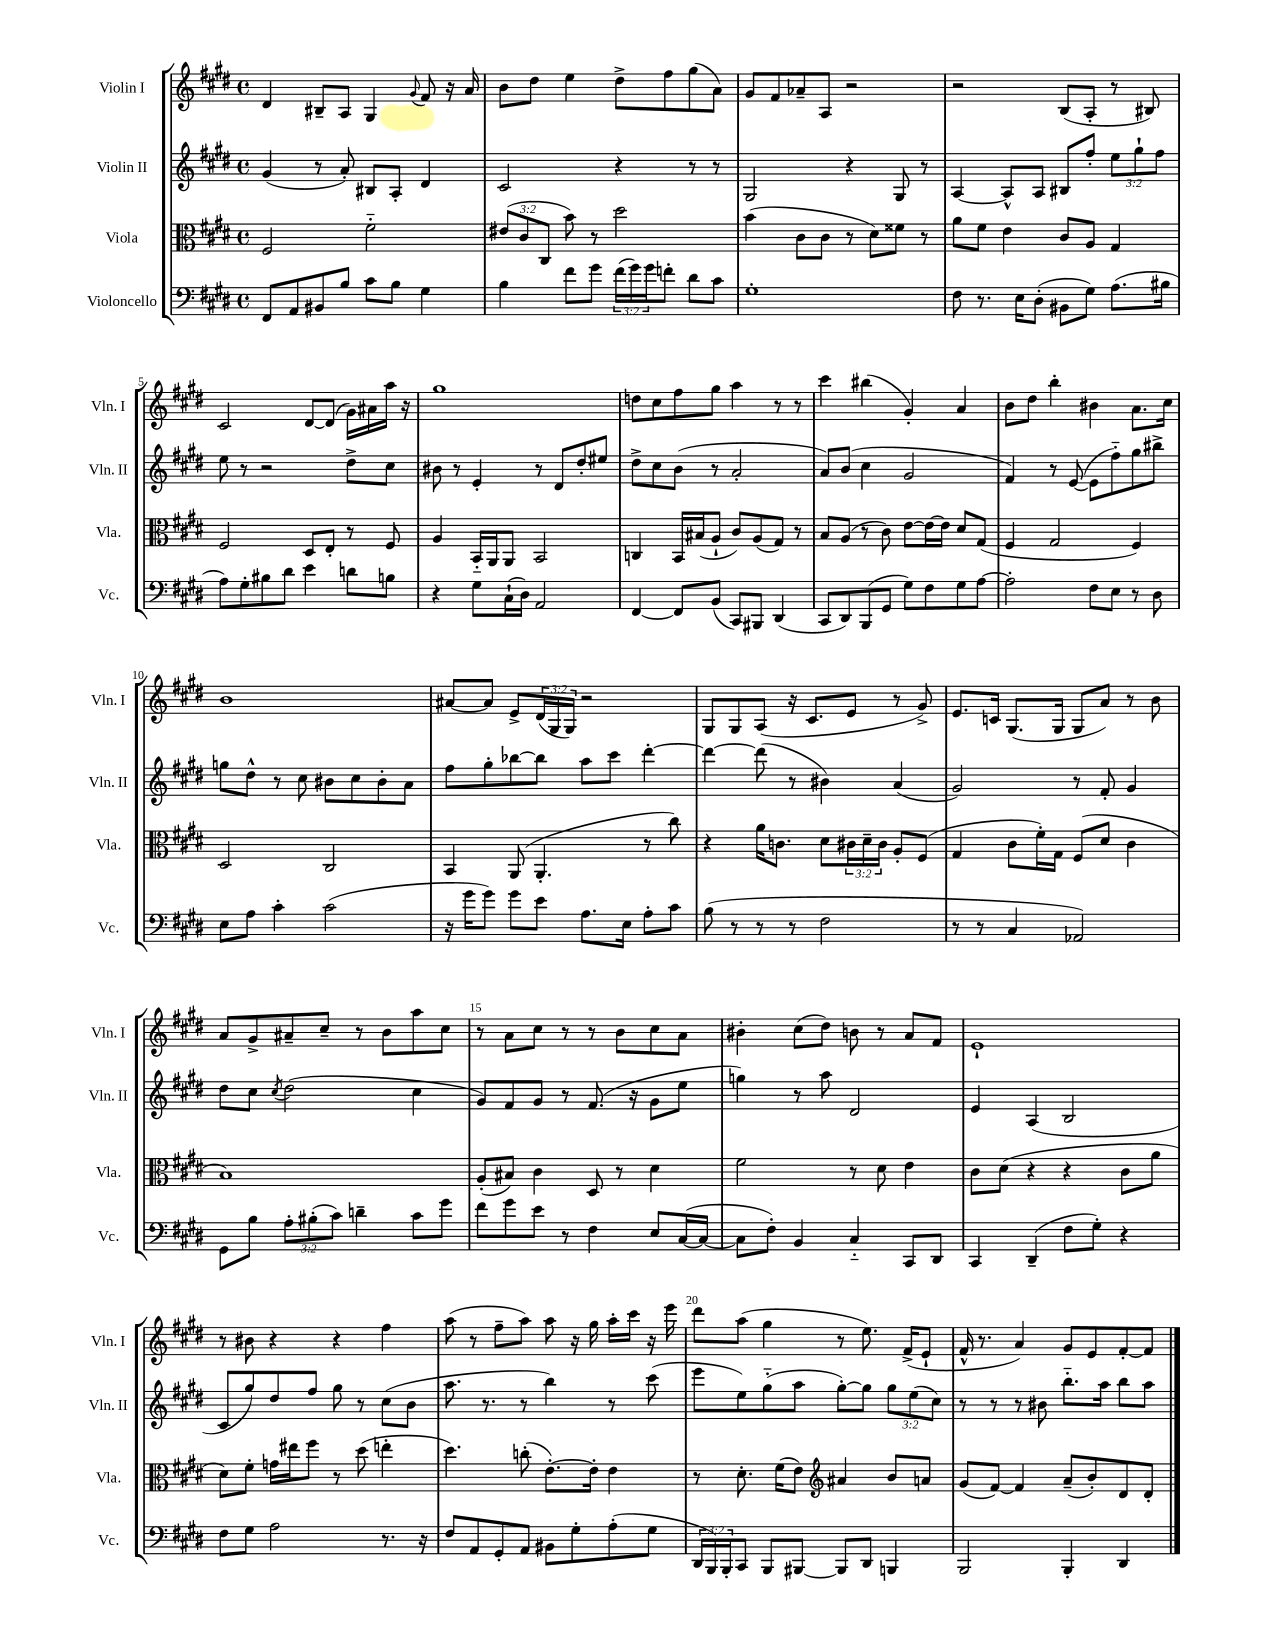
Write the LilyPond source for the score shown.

<<
\new StaffGroup <<
\new Staff = "s0" \with { instrumentName = "Violin I" shortInstrumentName = "Vln. I" } {
    \clef treble \key e \major \defaultTimeSignature \time 4/4 \override Staff.TupletNumber.text = #tuplet-number::calc-fraction-text
    dis'4 bis8-- a8 gis4 \appoggiatura { gis'8 } fis'8 r16 a'16 |
    b'8 dis''8 e''4 dis''8-> fis''8 gis''8( a'8) |
    gis'8 fis'8 aes'8-- a8 r2 |
    r2 b8( a8-. r8 bis8) |
    cis'2 dis'8~ dis'8( gis'16) ais'16 a''16 r16 |
    gis''1 |
    d''8 cis''8 fis''8 gis''8 a''4 r8 r8 |
    cis'''4 bis''4( gis'4-.) a'4 |
    b'8 dis''8 b''4-. bis'4 a'8. cis''16 |
    b'1 |
    ais'8~ ais'8 e'8-> \tuplet 3/2 { dis'16( gis16 gis16) } r2 |
    gis8 gis8 a8( r16 cis'8. e'8 r8 gis'8->) |
    e'8. c'16 gis8.( gis16 gis8 a'8) r8 b'8 |
    a'8 gis'8-> ais'8-- cis''8-- r8 b'8 a''8 cis''8 |
    r8 a'8 cis''8 r8 r8 b'8 cis''8 a'8 |
    bis'4-. cis''8( dis''8) b'8 r8 a'8 fis'8 |
    e'1-! |
    r8 bis'8 r4 r4 fis''4 |
    a''8( r8 fis''8-- a''8) a''8 r16 gis''16 a''16-. cis'''16 r16 e'''16 |
    dis'''8 a''8( gis''4 r8 e''8.) fis'16->( e'8-! |
    fis'16-^ r8. a'4) gis'8 e'8 fis'8~-. fis'8 \bar "|." |
}
\new Staff = "s1" \with { instrumentName = "Violin II" shortInstrumentName = "Vln. II" } {
    \clef treble \key e \major \defaultTimeSignature \time 4/4 \override Staff.TupletNumber.text = #tuplet-number::calc-fraction-text
    gis'4( r8 a'8-.) bis8 a8-. dis'4 |
    cis'2 r4 r8 r8 |
    gis2 r4 gis8 r8 |
    a4~ a8-^ a8 bis8 fis''8-. \tuplet 3/2 { e''8 gis''8-! fis''8 } |
    e''8 r8 r2 dis''8-> cis''8 |
    bis'8 r8 e'4-. r8 dis'8 dis''8-. eis''8 |
    dis''8-> cis''8 b'8( r8 a'2-. |
    a'8) b'8( cis''4 gis'2 |
    fis'4) r8 e'8~( e'8 fis''8-_) gis''8 bis''8-> |
    g''8 dis''8-^ r8 cis''8 bis'8 cis''8 bis'8-. a'8 |
    fis''8 gis''8-. bes''8~ bes''8 a''8 cis'''8 dis'''4~-. |
    dis'''4~ dis'''8( r8 bis'4) a'4( |
    gis'2) r8 fis'8-. gis'4 |
    dis''8 cis''8 \acciaccatura { cis''8 } dis''2( cis''4 |
    gis'8) fis'8 gis'8 r8 fis'8.( r16 gis'8 e''8 |
    g''4) r8 a''8 dis'2 |
    e'4 a4( b2 |
    cis'8 gis''8) dis''8 fis''8 gis''8 r8 cis''8( b'8 |
    a''8. r8. r8 b''4) r8 cis'''8( |
    e'''8 e''8) gis''8-_( a''8 gis''8~-.) gis''8 \tuplet 3/2 { gis''8 e''8( cis''8) } |
    r8 r8 r8 bis'8 b''8.-_ a''16 b''8 a''8 \bar "|." |
}
\new Staff = "s2" \with { instrumentName = "Viola" shortInstrumentName = "Vla." } {
    \clef alto \key e \major \defaultTimeSignature \time 4/4 \override Staff.TupletNumber.text = #tuplet-number::calc-fraction-text
    fis2 fis'2-_ |
    \tuplet 3/2 { eis'8( cis'8 cis8 } b'8) r8 dis''2 |
    b'4( cis'8 cis'8 r8 dis'8) fisis'8 r8 |
    a'8 fis'8 e'4 cis'8 a8 gis4 |
    fis2 dis8 e8-. r8 fis8 |
    a4 b,16-_ a,16 a,8 b,2 |
    c4 b,16 bis16( a8-! cis'8) a8( gis8) r8 |
    b8 a8( r8 cis'8) e'8~ e'16~ e'16 dis'8 gis8( |
    fis4 gis2 fis4) |
    dis2 cis2 |
    b,4 a,8( a,4.-. r8 cis''8) |
    r4 a'16 c'8. dis'8 \tuplet 3/2 { cis'16 dis'16-- cis'16 } a8-. fis8( |
    gis4 cis'8 fis'16-.) gis16 fis8( dis'8 cis'4 |
    b1) |
    a8-.( bis8) cis'4 dis8 r8 dis'4 |
    fis'2 r8 dis'8 e'4 |
    cis'8 dis'8( r4 r4 cis'8 a'8 |
    dis'8) fis'8-. g'16 eis''16 fis''8 r8 dis''8( e''4-. |
    dis''4.) c''8-.( e'8.~-.) e'16-. e'4 |
    r8 dis'8.-. fis'16( e'8) \clef treble ais'4 b'8 a'8 |
    gis'8( fis'8~) fis'4 a'8--( b'8-.) dis'8 dis'8-. \bar "|." |
}
\new Staff = "s3" \with { instrumentName = "Violoncello" shortInstrumentName = "Vc." } {
    \clef bass \key e \major \defaultTimeSignature \time 4/4 \override Staff.TupletNumber.text = #tuplet-number::calc-fraction-text
    fis,8 a,8 bis,8 b8 cis'8 b8 gis4 |
    b4 fis'8 gis'8 \tuplet 3/2 { fis'16( gis'16) gis'16 } f'8-. dis'8 cis'8 |
    gis1-. |
    fis8 r8. e16 dis8-.( bis,8 gis8) a8.( bis16 |
    a8) gis8-. bis8 dis'8 e'4 d'8 b8 |
    r4 gis8 cis16-!( dis16) a,2 |
    fis,4~ fis,8 b,8( cis,8) bis,,8 dis,4( |
    cis,8 dis,8) b,,8( gis,8 gis8) fis8 gis8 a8~ |
    a2-. fis8 e8 r8 dis8 |
    e8 a8 cis'4-. cis'2( |
    r16 gis'16 gis'8) gis'8 e'8 a8. e16 a8-. cis'8 |
    b8( r8 r8 r8 fis2 |
    r8 r8 cis4 aes,2) |
    gis,8 b8 \tuplet 3/2 { a8-. bis8-.( cis'8) } d'4-- cis'8 gis'8 |
    fis'8 gis'8 e'8 r8 fis4 e8 cis16~( cis16~ |
    cis8 fis8-.) b,4 cis4-_ cis,8 dis,8 |
    cis,4 dis,4--( fis8 gis8-.) r4 |
    fis8 gis8 a2 r8. r16 |
    fis8 a,8 gis,8-. a,8 bis,8 gis8-. a8-.( gis8 |
    \tuplet 3/2 { dis,16 b,,16) b,,16-. } cis,8 b,,8 bis,,8~ bis,,8 dis,8 b,,4 |
    b,,2 b,,4-. dis,4 \bar "|." |
}
>>
>>
\layout { \context { \Score \override BarNumber.break-visibility = ##(#f #t #t) barNumberVisibility = #(every-nth-bar-number-visible 5) } }
